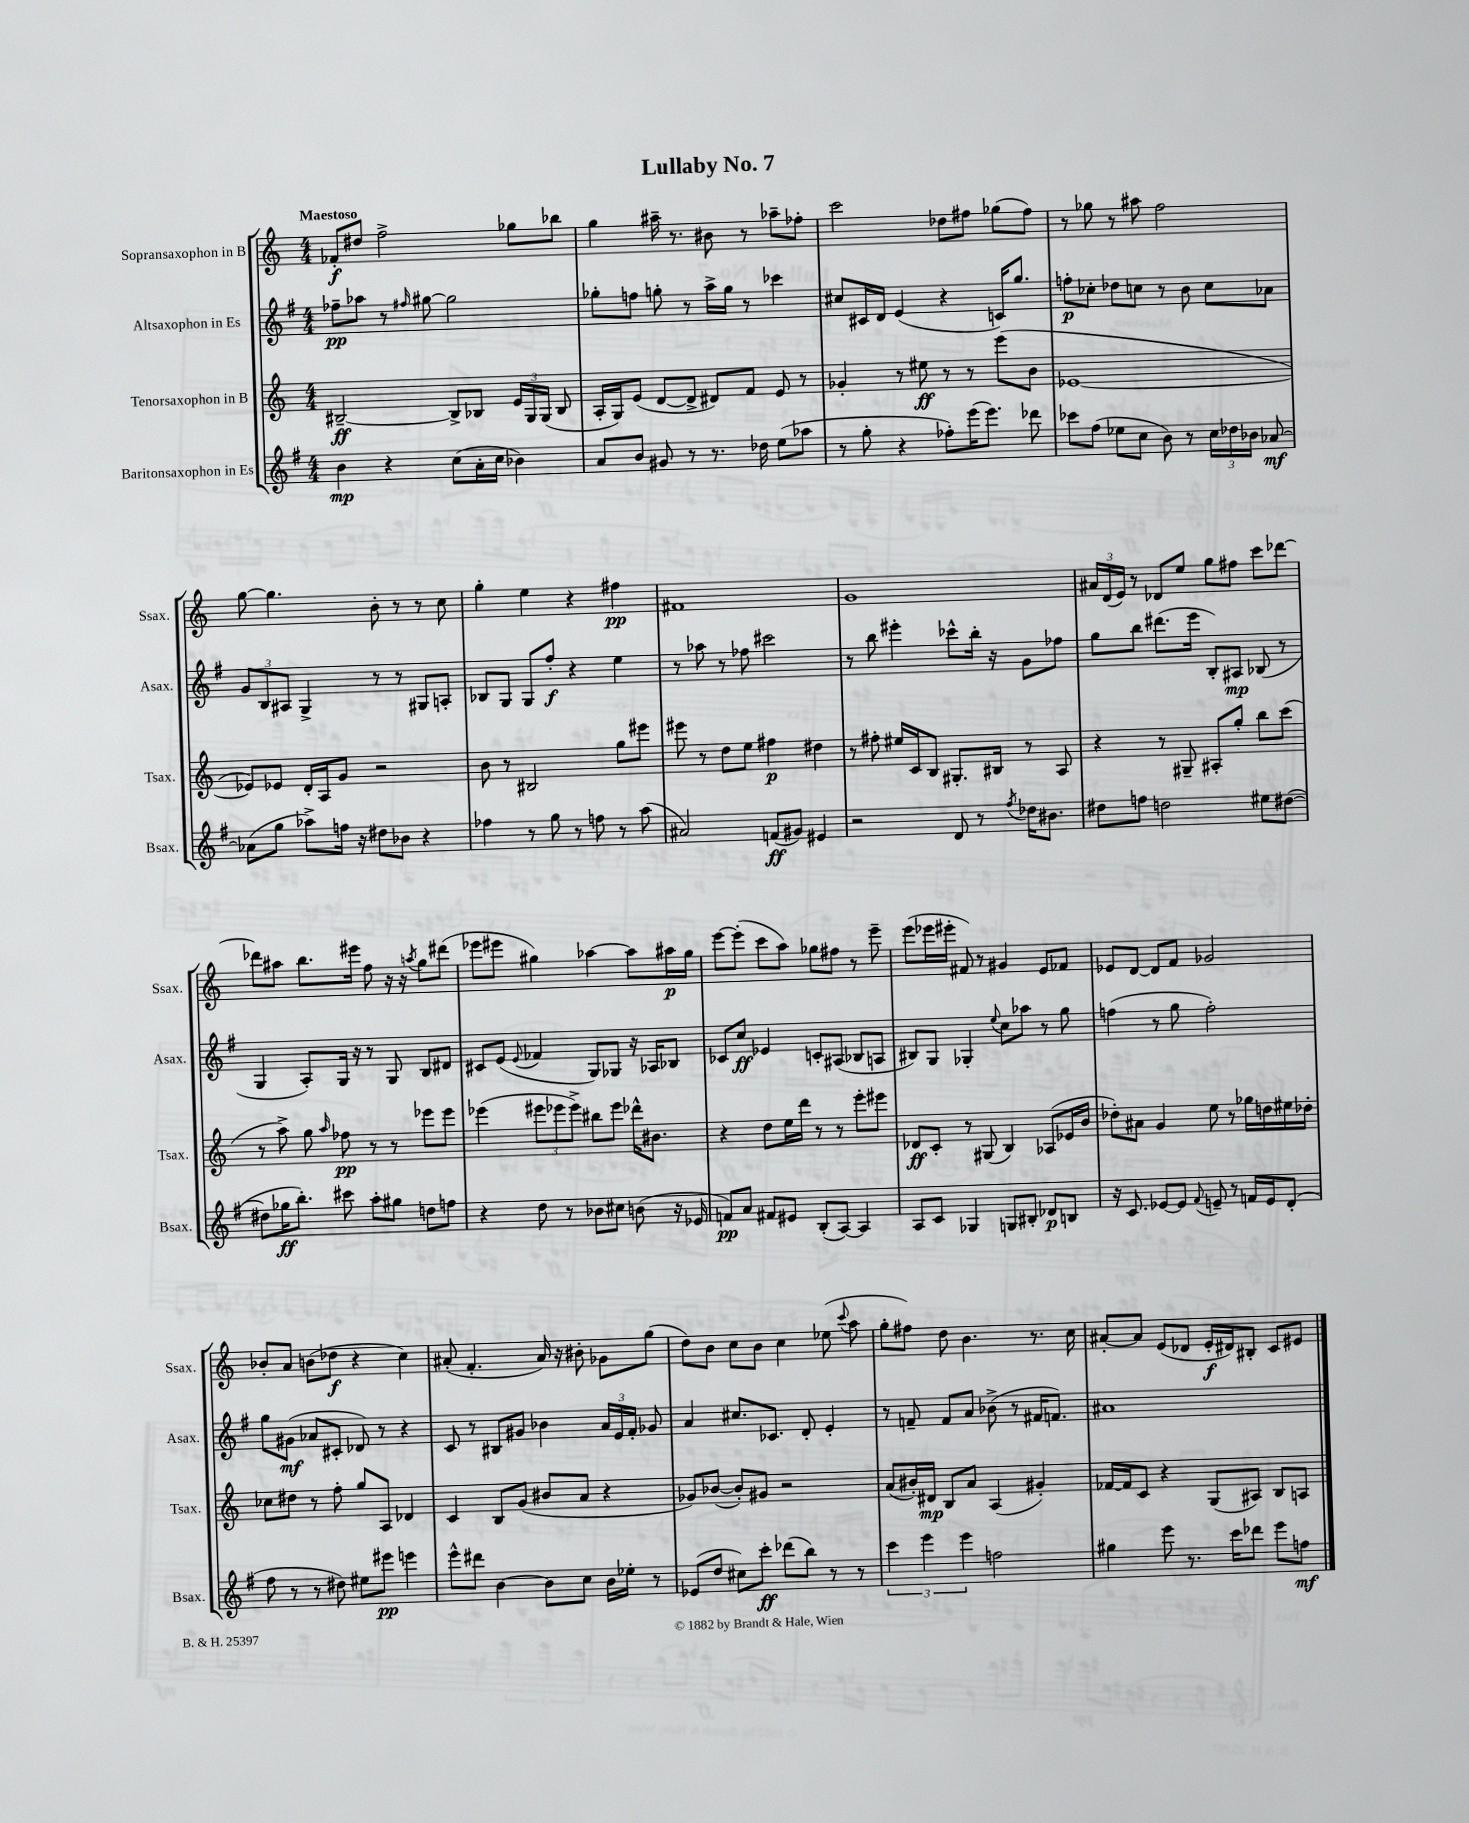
\header { title = "Lullaby No. 7" }
<<
\new StaffGroup <<
\new Staff = "s0" \with { instrumentName = "Sopransaxophon in B" shortInstrumentName = "Ssax." } {
    \clef treble \key c \major \numericTimeSignature \time 4/4 \tempo "Maestoso"
    \autoBeamOff fes'8[-.\f dis''8] f''2-> ges''8[ bes''8] |
    g''4 ais''16-- r8. bis'8 r8 aes''8[-- fes''8]-. |
    c'''2 des''8[ fis''8] ges''8[( fis''8]) |
    r8 ges''8 r8 ais''8 f''2 |
    g''8~ g''4. b'8-. r8 r8 c''8 |
    g''4-. e''4 r4 fis''4\pp |
    fis'1 |
    g'1 |
    \tuplet 3/2 { ais'16[ d'16( e'16]) } r8 des'8[ e''8] g''8[ fis''8] c'''8[ des'''8]~ |
    des'''8[ ais''8] b''8.[ eis'''16] f''8 r16 r16 \acciaccatura { a''8 } g''8[ dis'''8]( |
    ees'''8[ eis'''8] gis''4) aes''4~ aes''8[ ais''16\p gis''16] |
    e'''8[~ e'''8]-.( c'''8[ a''8]) ges''8[ fis''8] r8 e'''8-- |
    e'''8[( ees'''16 eis'''16]-. fis'8) r8 gis'4 e'8[ fes'8] |
    ees'8[ d'8]~ d'8[ f'8] ges'2 |
    bes'8[-. a'8] b'8[( des''8]\f r4 c''4) |
    ais'8-.( f'4.-. ais'16) r16 bis'8-. ges'8[ g''8]( |
    d''8[) b'8] c''8[ b'8] c''4 ees''8( \appoggiatura { c'''8 } a''8 |
    g''8[-. fis''8]) d''8 b'4. r8. c''16 |
    ais'8[~-. ais'8] e'8[( des'8] e'16[-.\f dis'16) bis8]-. c'8[ eis'8] \bar "|." |
}
\new Staff = "s1" \with { instrumentName = "Altsaxophon in Es" shortInstrumentName = "Asax." } {
    \clef treble \key g \major \numericTimeSignature \time 4/4
    \autoBeamOff fes''8[--\pp aes''8] r8 \grace { fis''16 } gis''8~ gis''2 |
    ges''8[-. f''8] g''8-. r8 a''16[-> g''16] r8 ces'''4 |
    cis''8[ cis'16 d'16] e'4( r4 c'16[) g''8.] |
    f''8[-.\p ces''8]-. des''8[ c''8] r8 b'8 c''8[ aes'8] |
    \tuplet 3/2 { g'8[ b8 ais8] } g4-> r8 r8 gis8[ a8]-. |
    bes8[ g8] g8[ fis''8]-.\f r4 e''4 |
    r8 aes''8 r8 fes''8 cis'''2 |
    r8 b''8 eis'''4-. ces'''8[-^ b''16]-. r16 g'8[ fes''8] |
    g''8[ b''8] dis'''8.[( e'''16] b8[-.) ais8]\mp bes8( r8 |
    g4 a8[-.) g16] r16 r8 g8 b8[ dis'8] |
    cis'8[ e'8]( \appoggiatura { e'8 } fes'4 g8[) ges8] r16 aes16[ bes8] |
    ces'8[ c''8]\ff ees'4 c'8[-. ais8]( bes8[ a8] |
    bis8[) g8] ges4-. \appoggiatura { e''8 } c''8[ aes''8] r8 g''8 |
    f''4( r8 g''8 f''2-.) |
    g''8[ gis'8]\mf( aes'8[ cis'8]-. des'8) r8 r4 |
    c'8 r8 bis8[ gis'8] bes'4 \tuplet 3/2 { a'16[ e'16 fis'16]-. } ges'8 |
    a'4 cis''8.[ ces'8.] d'8-. e'4-. |
    r8 f'8-- f'8[ a'8] bes'8->( r8 fis'16[ f'8.]) |
    ais'1 \bar "|." |
}
\new Staff = "s2" \with { instrumentName = "Tenorsaxophon in B" shortInstrumentName = "Tsax." } {
    \clef treble \key c \major \numericTimeSignature \time 4/4
    \autoBeamOff bis2~--\ff bis8[-> bes8] \tuplet 3/2 { e'16[ g16 g16]( } bes8 |
    a16[-. g16) e'8]( d'8[~ d'8]-> dis'8[) f'8] e'8 r8 |
    ges'4-. r8 eis''8\ff r8 r8 e'''8[( b'8] |
    ees'1~ |
    ees'8[) ees'8] d'16[-. a16 g'8] r2 |
    b'8 r8 bis2 g''8[ eis'''8] |
    eis'''8 r8 d''8[ e''8] fis''4\p dis''4 |
    r8 fis''8-. eis''16[ c'16 b8] gis8.[-. bis16] r8 a8 |
    r4 r8 gis8-- ais8[-. g''8]-. b''8[ c'''8]( |
    r8 a''8->) g''8 \grace { a''16 } fes''8\pp r8 r8 ees'''8[ ees'''8] |
    ees'''4( \tuplet 3/2 { eis'''8[ ees'''8 ees'''8]->) } bis''8[ ees'''8] des'''16[-^ bis'8.] |
    r4 d''8[ e''16 d'''16] r8 r8 e'''8[-. eis'''8] |
    des'8[\ff c'8]-. r8 gis8( b4) aes8[( ees'16 b'16] |
    des''8[-.) ais'8] g'4 e''8 r8 ges''16[ d''16 eis''16 des''16]-. |
    ces''8[ dis''8] r8 f''8-. g''8[ a8] des'4 |
    c'4 b8[ g'8]( bis'8[ a'8] r4 |
    ges'8[) bes'8]~( bes'8[-.) gis'8] r2 |
    a'8[( bis'16-.) dis'16]\mp b8[ a'8] a4( gis'4-.) |
    fes'16[~ fes'16 c'8] r4 g8[( ais8]) b8[ a8] \bar "|." |
}
\new Staff = "s3" \with { instrumentName = "Baritonsaxophon in Es" shortInstrumentName = "Bsax." } {
    \clef treble \key g \major \numericTimeSignature \time 4/4
    \autoBeamOff b'4\mp r4 c''8[( a'16-. c''16] bes'4) |
    a'8[ b'8] gis'8 r8 r8. des''16 e''8[( aes''8] |
    r8 g''8-. r4 fes''8[-.) e'''16( e'''8.]) des'''8 |
    ces'''8[ fis''8]( ees''8[ c''8] b'8) r8 \tuplet 3/2 { c''16[ des''16 bes'16] } aes'8~\mf |
    aes'8[( g''8] aes''8[->) f''16] r16 dis''8[ bes'8] r4 |
    fes''4 r8 g''8 r8 f''8 r8 a''8( |
    ais'2) f'8[\ff( gis'8]) eis'4 |
    r2 d'8 r8 \acciaccatura { fis''8 } des''16[ bis'8.] |
    dis''8[ f''8] d''2 eis''8[ dis''8]~( |
    dis''8[ ges''16\ff b''8.]-.) cis'''8 a''8[-. gis''8] d''8[ f''8] |
    r4 d''8 r8 bes'8[ cis''8] b'8( r16 ees'16 |
    f'8[\pp) a'8] fis'8[ eis'8] b8[-.( a8]~) a4 |
    a8[ c'8] ges4 g8[ bis8]-. des'8[\p b8] |
    r16 c'8. ees'8[~ ees'8] \appoggiatura { fis'8 } e'8-- r8 f'16[ e'16 d'8]-.( |
    fis''8 r8 r8 dis''8) eis''8[ eis'''8]\pp e'''4 |
    e'''8[-^ dis'''8] b'4~ b'8[ c''8] b'16[ ees''16]-. r8 |
    ees'8[( d''8] cis''8[) c'''8]-.\ff des'''8[( b''8]) r8 r8 |
    \tuplet 3/2 { c'''4 e'''4 e'''4 } f''2 |
    gis''4 e'''8 r8. c'''16[ des'''8] e'''8[ f''8]\mf \bar "|." |
}
>>
>>
\layout { \context { \Score \remove "Bar_number_engraver" } }
